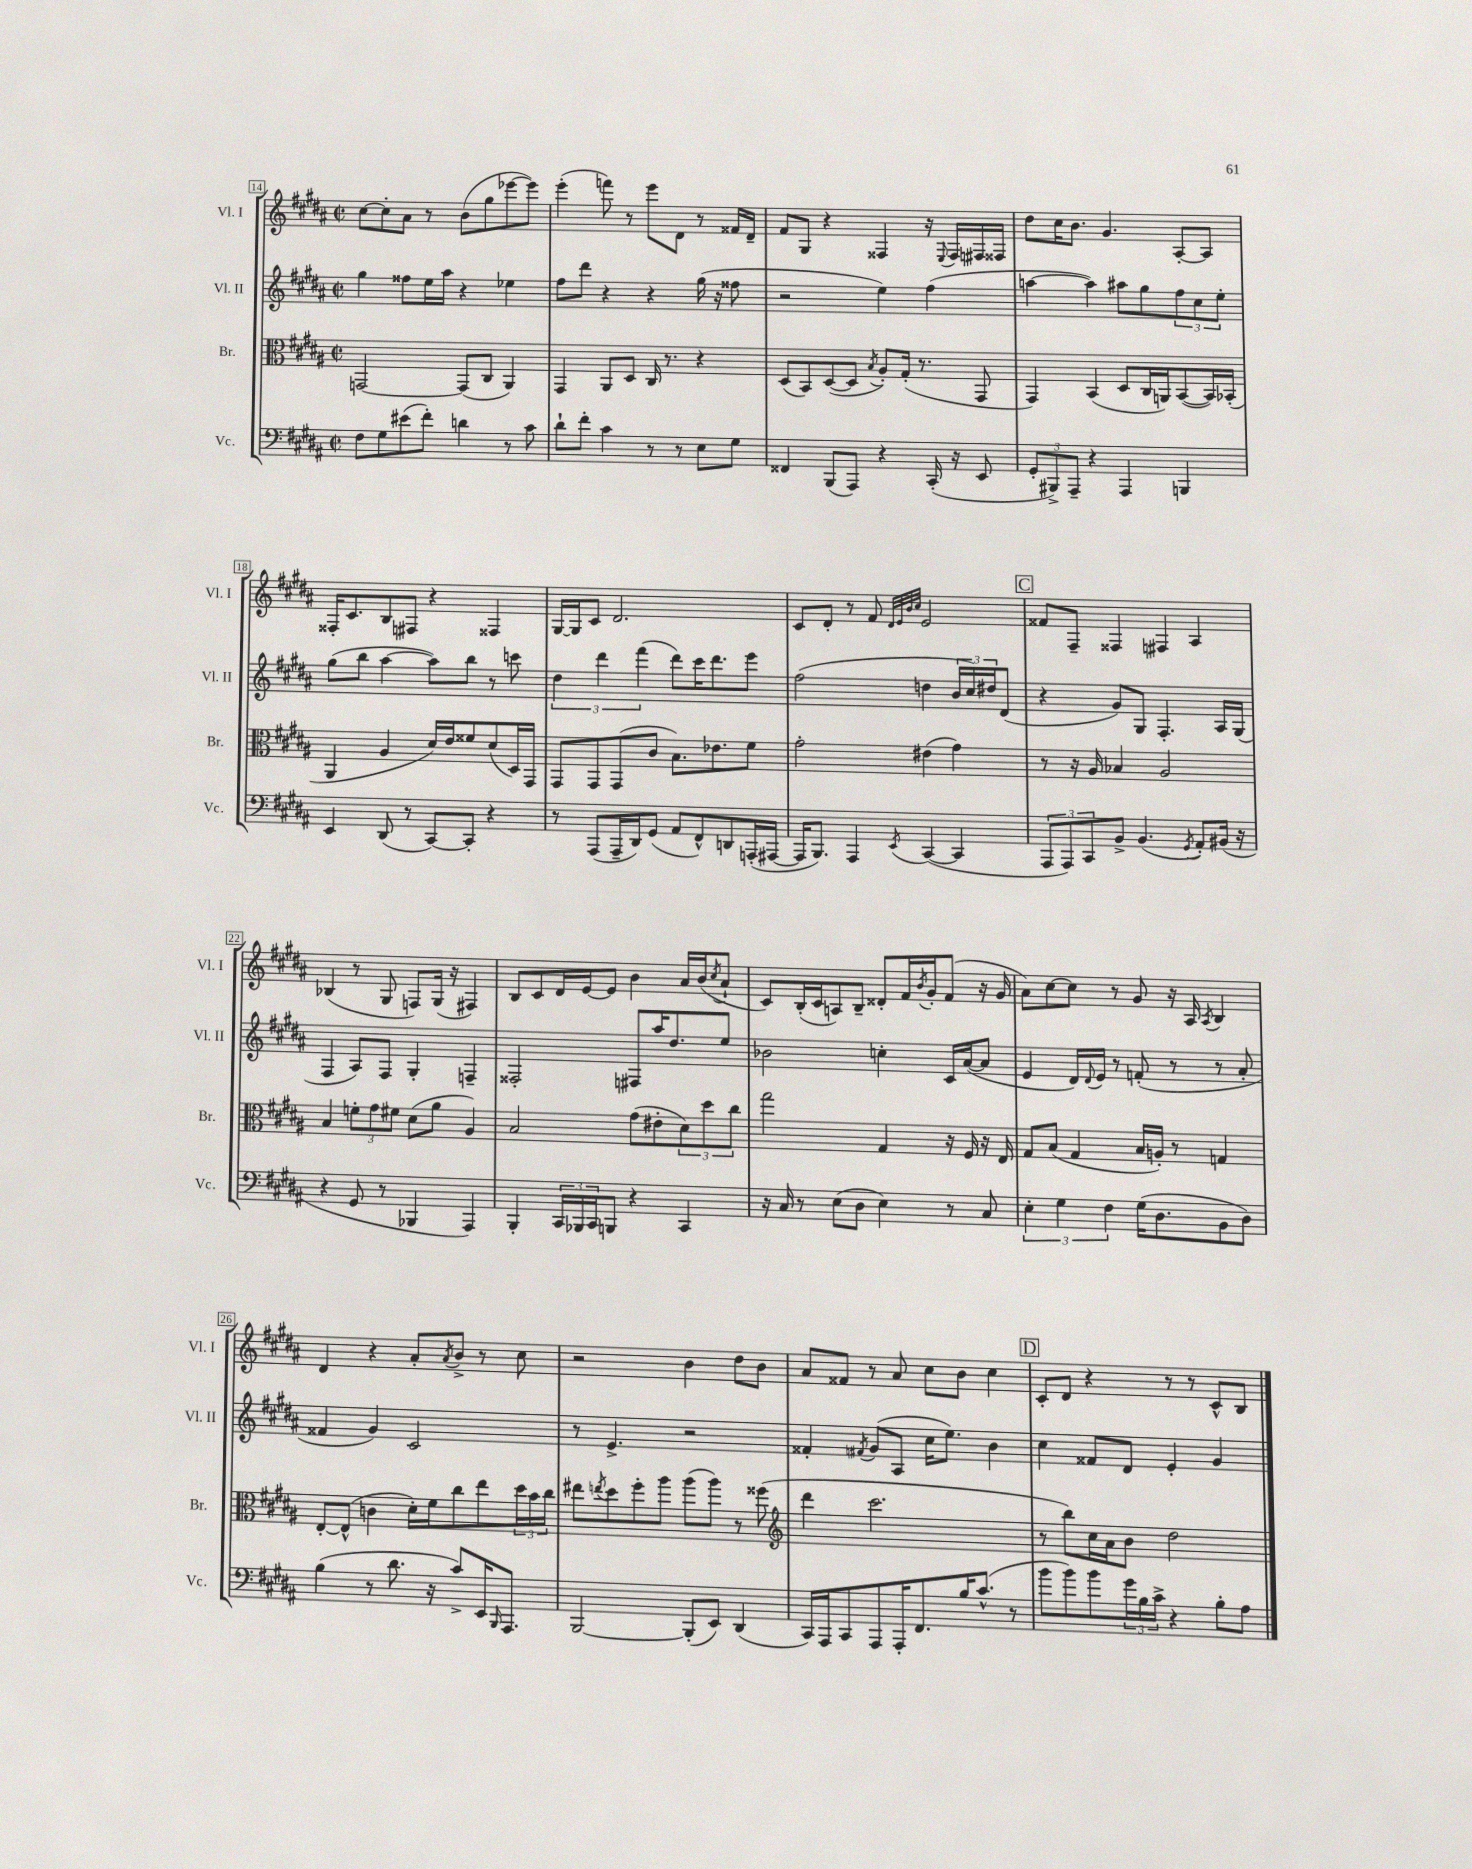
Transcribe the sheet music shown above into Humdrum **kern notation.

**kern	**kern	**kern	**kern
*staff4	*staff3	*staff2	*staff1
*clefF4	*clefC3	*clefG2	*clefG2
*k[f#c#g#d#a#]	*k[f#c#g#d#a#]	*k[f#c#g#d#a#]	*k[f#c#g#d#a#]
*M2/2	*M2/2	*M2/2	*M2/2
*met(c|)	*met(c|)	*met(c|)	*met(c|)
8F#	[2GG	4gg#	[8cc#
8G#	.	.	8cc#']
(8e#	.	8ff##	8a#
8f#')	.	16ee	8r
.	.	16aa#	.
4d	(8GG]	4r	(8b
.	8C#	.	8gg#
8r	4AA#)	4ee-	[8eee-
8c#	.	.	8eee-])
=	=	=	=
8d#`	4GG#	8ff#	(4eee'
8f#'	.	8ddd#	.
4c#	8AA#	4r	8fff)
.	8D#	.	8r
8r	16C#	4r	8eee
.	8.r	.	.
8r	.	.	8d#
8E	4r	(16gg#	8r
.	.	16r	.
8G#	.	8ff##	16f##
.	.	.	16d#~
=	=	=	=
4FF##	(8D#	2r	8f#
.	8BB)	.	8G#
(8BBB	([8D#	.	4r
8AAA#)	8D#]	.	.
.	8qB	.	.
4r	8A#')	4ee)	4F##
.	(16G#'	.	.
.	8.r	.	.
(16CC#'	.	(4ff#	16r
.	.	.	8qqE
16r	.	.	16F##
8EE	8GG#	.	16F#
.	.	.	16F##
=	=	=	=
12GG#'	4GG#)	[4aa	8dd#
12BBB#^)	.	.	.
.	.	.	16cc#
12AAA#~	.	.	.
.	.	.	8.b
4r	(4BB	4aa])	.
.	.	.	4.g#
4AAA#	8D#	8aa#	.
.	16C#	8gg#	.
.	16AA)	.	.
4BBB	([8BB	12ff#	[8A#'
.	.	12cc#	.
.	16BB])	.	8A#]
.	.	12ee'	.
.	(16BB-'	.	.
=	=	=	=
4EE	4AA#	(8gg#	16F##'
.	.	.	8.c#
.	.	8bb	.
(8DD#	4A#	[4aa#	8B
8r	.	.	8F#
[8CC#)	16d#)	8aa#])	4r
.	16e	.	.
8CC#']	8f##	8bb	.
4r	(8d#	8r	4F##
.	16D#)	8ccc	.
.	16GG#	.	.
=	=	=	=
8r	8GG#	6dd#	[16G#
.	.	.	16G#]
(8AAA#	8GG#	.	8c#
.	.	6ddd#	.
16AAA#~	(8GG#	.	2.d#
16DD#)	.	.	.
.	.	(6fff#	.
(8GG#	8c#	.	.
8AA#	8.B)	8ddd#)	.
8FF#^^)	.	16ccc#	.
.	8.e-	8.ddd#	.
8DD	.	.	.
(16AAA'	8f#	8eee	.
[16AAA#	.	.	.
=	=	=	=
16AAA#]	2g#'	(2ff#	8c#
8.BBB)	.	.	.
.	.	.	8d#'
4AAA#	.	.	8r
.	.	.	8f#
.	.	.	32qqd#
.	.	.	32qqe
.	.	.	32qqb
8qEE	.	.	32qqcc#
([4CC#	(4e#	4dd	2e
4CC#]	4g#)	24b	.
.	.	24cc#)	.
.	.	24dd#	.
.	.	(8d#	.
=	=	=	=
12AAA#	8r	4r	8f##
12AAA#)	.	.	.
.	16r	.	8F#~
12CC#	.	.	.
.	16A#	.	.
8BB^	4B-	8g#)	4F##
(4.BB	.	8G#	.
.	2A#	4.F#'	4F#
8qGG#	.	.	.
8AA#')	.	.	4A#
(16BB#	.	16A#	.
16r	.	(16G#	.
=	=	=	=
4r	4B	4F#	(4B-
8GG#	12f'	8A#)	8r
.	12g#	.	.
8r	.	8F#	8G#
.	12f#	.	.
4BBB-	(8d#	4G#'	8F)
.	8a#	.	(16G#
.	.	.	16r
4AAA#)	4A#)	4F~	4F#)
=	=	=	=
4BBB'	2B	2F##'	8B
.	.	.	8c#
24CC#	.	.	16d#
24BBB-	.	.	.
.	.	.	[16e
24CC#	.	.	.
8BBB	.	.	8e]
4r	(8g#	8F#	4b
.	8e#'	16aa#	.
.	.	8.dd#	.
4CC#	12d#)	.	16a#
.	.	.	(16b
.	12dd#	.	.
.	.	.	8qcc#
.	.	8ee	8a#`
.	12cc#	.	.
=	=	=	=
16r	2gg#	2b-	8c#)
16C#	.	.	.
8r	.	.	(16B'
.	.	.	16c#
(8E	.	.	8A)
8D#	.	.	8B~
4E)	4G#	4cc'	8d##'
.	.	.	16f#
.	.	.	8qb
.	.	.	16g#'
8r	16r	16c#	(8f#
.	16F#	([16a#	.
8C#	16r	8a#]	16r
.	16E	.	16g#
=	=	=	=
6E'	8G#	4e	8a#)
.	(8B	.	[8cc#
6G#	.	.	.
.	4G#	16d#)	8cc#]
.	.	8qqd#	.
.	.	16e	.
6F#	.	.	.
.	.	8r	8r
(16G#	16B	(8f'	8g#
8.D#	16A')	.	.
.	8r	8r	16r
.	.	.	16A#
.	.	.	8qA#
8BB	4G	8r	4B
8D#)	.	8a#'	.
=	=	=	=
(4B	[8E'	4f##	4d#
.	(8E^^]	.	.
8r	4c	4g#)	4r
8.d#	.	.	.
.	16d#')	2c#	8a#'
16r	16f#	.	.
.	.	.	8qa#
8c#^)	8cc#	.	8b^
16EE	8ee	.	8r
16qqBBB	.	.	.
8.AAA#	.	.	.
.	24dd#	.	8cc#
.	24b	.	.
.	24cc#	.	.
=	=	=	=
[2BBB	8ee#	8r	2r
.	8qee	.	.
.	8dd#	4.e^	.
.	8ff#'	.	.
.	8aa#	.	.
(8BBB']	(8aa#	2r	4b
8EE)	8aa#)	.	.
(4DD#	8r	.	8dd#
.	(8ff##	.	8b
=	=	=	=
*	*clefG2	*	*
16CC#)	4ddd#	4f##'	8a#
16AAA#	.	.	.
8CC#	.	.	8f##
.	.	8qf#	.
8AAA#	2.ccc#	(8g#	8r
16AAA#'	.	8A#	8a#
8.FF#	.	.	.
.	.	16cc#	8cc#
.	.	8.ee)	.
16B	.	.	8b
(8.c#^^	.	.	.
.	.	4b	4cc#
8r	.	.	.
=	=	=	=
8b	8r	4cc#	8c#'
8b)	8bb)	.	8d#
8b	16cc#	8f##	4r
.	16a#	.	.
24g#	8b	8d#	.
24B	.	.	.
24c#^	.	.	.
4r	2dd#	4e'	8r
.	.	.	8r
8B'	.	4g#	8c#^^
8A#	.	.	8B
==	==	==	==
*-	*-	*-	*-
